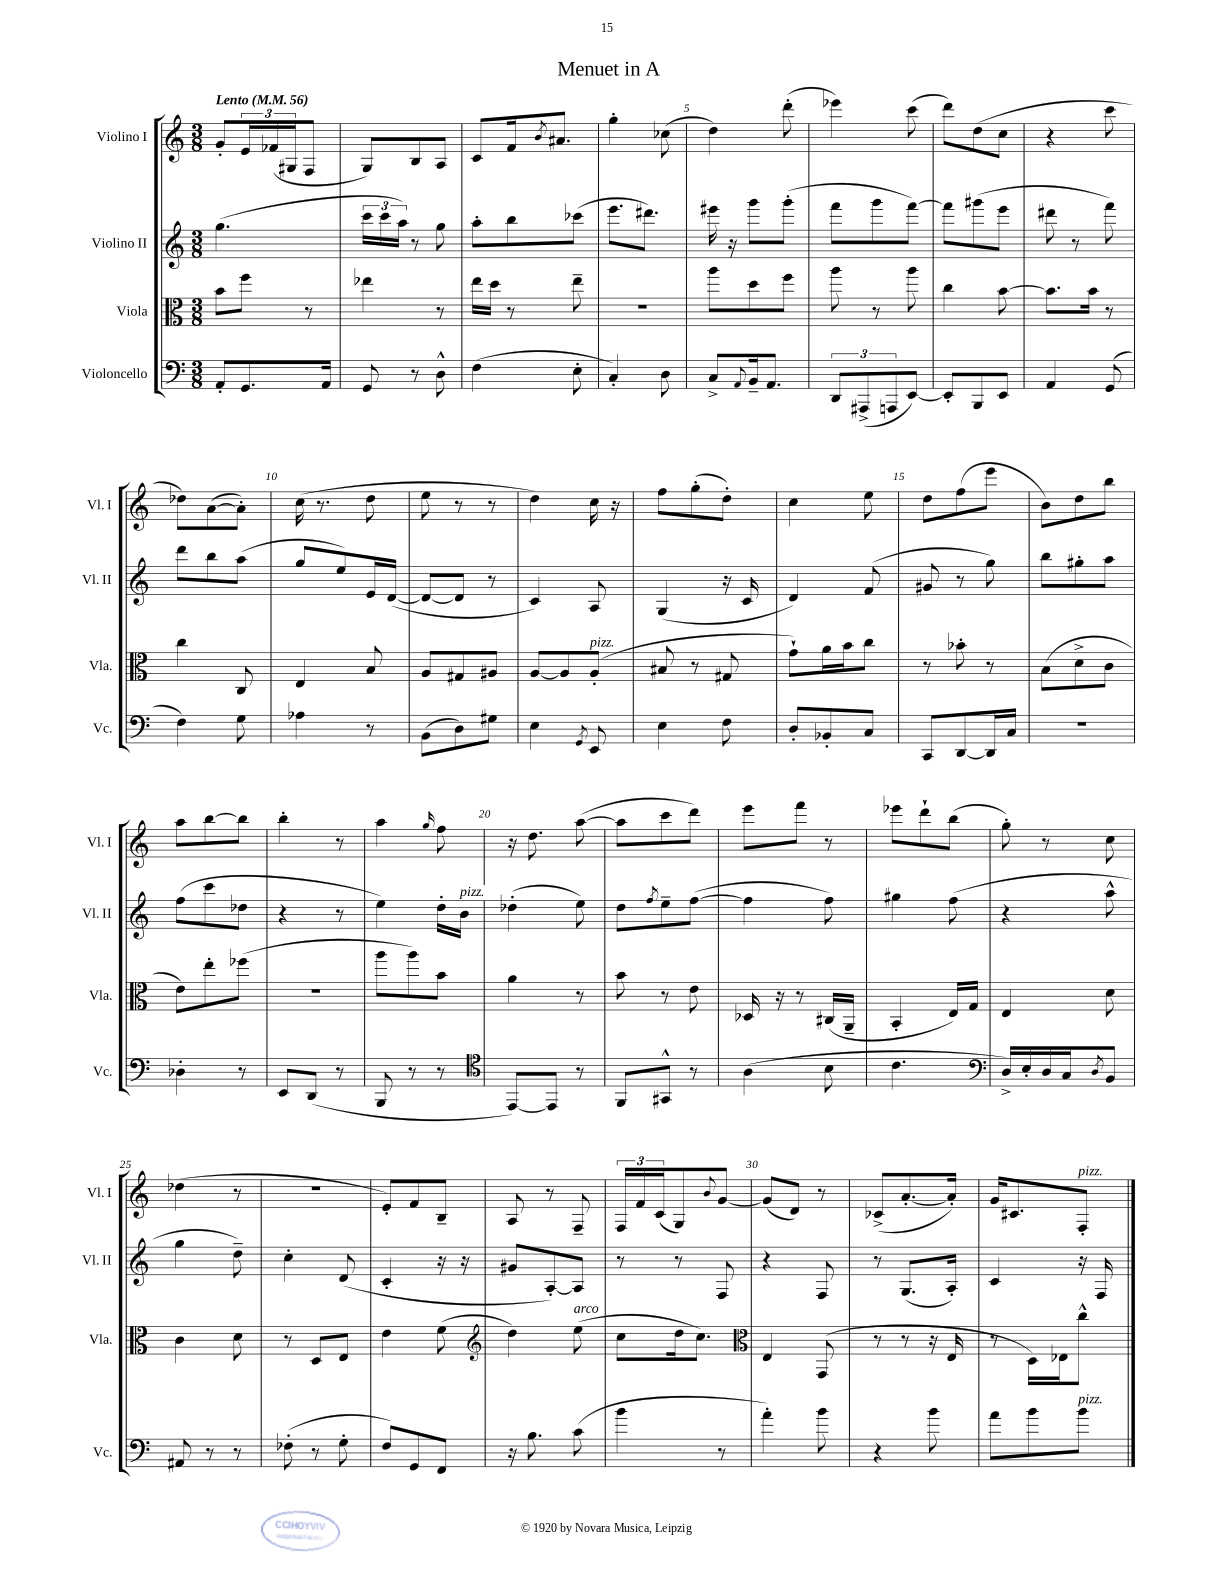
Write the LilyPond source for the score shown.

\header { title = "Menuet in A" }
<<
\new StaffGroup <<
\new Staff = "s0" \with { instrumentName = "Violino I" shortInstrumentName = "Vl. I" } {
    \clef treble \key c \major \numericTimeSignature \time 3/8 \tempo "Lento" 4 = 56
    g'8-. \tuplet 3/2 { e'16 fes'16( gis16 } f8 |
    g8) b8 a8 |
    c'8 f'16 \acciaccatura { b'8 } ais'8. |
    g''4-. ces''8( |
    d''4) d'''8-.( |
    ees'''4) c'''8( |
    d'''8) d''8( c''8 |
    r4 c'''8 |
    des''8) a'8~( a'8-.) |
    c''16( r8. d''8 |
    e''8 r8 r8 |
    d''4) c''16 r16 |
    f''8 g''8-.( d''8-.) |
    c''4 e''8 |
    d''8 f''8( e'''8 |
    b'8) d''8 b''8 |
    a''8 b''8~ b''8 |
    b''4-. r8 |
    a''4 \grace { g''16 } f''8 |
    r16 d''8. a''8~( |
    a''8 c'''8 d'''8) |
    e'''8 f'''8 r8 |
    ees'''8 d'''8-! b''8( |
    g''8-.) r8 c''8 |
    des''4( r8 |
    r4. |
    e'8-.) f'8 b8-- |
    a8 r8 f8-- |
    \tuplet 3/2 { f16 f'16 c'16( } g8) \appoggiatura { b'8 } g'8~ |
    g'8( d'8) r8 |
    ces'8->( a'8.~-. a'16-.) |
    g'16 cis'8. f8-.^\markup { \italic "pizz." } \bar "|." |
}
\new Staff = "s1" \with { instrumentName = "Violino II" shortInstrumentName = "Vl. II" } {
    \clef treble \key c \major \numericTimeSignature \time 3/8
    g''4.( |
    \tuplet 3/2 { c'''16 c'''16 a''16) } r8 g''8 |
    a''8-. b''8 ces'''8( |
    e'''8. dis'''8.) |
    eis'''16 r16 g'''8 g'''8-.( |
    f'''8 g'''8 f'''8~) |
    f'''8 gis'''8( e'''8 |
    dis'''8 r8 f'''8) |
    d'''8 b''8 a''8( |
    g''8 e''8) e'16 d'16~( |
    d'8~ d'8 r8 |
    c'4) a8 |
    g4( r16 c'16 |
    d'4) f'8( |
    gis'8 r8 g''8) |
    b''8 gis''8-. a''8 |
    f''8( c'''8 des''8 |
    r4 r8 |
    e''4) d''16-. b'16^\markup { \italic "pizz." } |
    des''4-.( e''8) |
    d''8 \acciaccatura { f''8 } e''8-- f''8~( |
    f''4 f''8) |
    gis''4 f''8( |
    r4 a''8-^ |
    g''4 d''8--) |
    c''4-. d'8( |
    c'4-. r16 r16 |
    gis'8 a8~-.) a8 |
    r8 r8 f8 |
    r4 f8 |
    r8 g8.( a16-.) |
    c'4 r16 f16 \bar "|." |
}
\new Staff = "s2" \with { instrumentName = "Viola" shortInstrumentName = "Vla." } {
    \clef alto \key c \major \numericTimeSignature \time 3/8
    b'8 f''8 r8 |
    ees''4 r8 |
    e''16 d''16 r8 e''8-- |
    R4. |
    a''8 d''8 f''8 |
    a''8 r8 a''8 |
    c''4 b'8~ |
    b'8. b'16 r8 |
    c''4 c8 |
    e4 b8 |
    a8 gis8 ais8 |
    a8~ a8 a8-.^\markup { \italic "pizz." }( |
    bis8 r8 gis8 |
    g'8-!) a'16 b'16 c''8 |
    r8 bes'8-. r8 |
    b8( d'8-> c'8 |
    e'8) e''8-. fes''8( |
    R4. |
    a''8 a''8) b'8 |
    a'4 r8 |
    b'8 r8 e'8 |
    des16 r16 r8 cis16( a,16-- |
    b,4-. e16) g16 |
    e4 d'8 |
    c'4 d'8 |
    r8 d8 e8 |
    e'4 f'8( |
    \clef treble d''4) e''8^\markup { \italic "arco" }( |
    c''8 d''16 c''8.) |
    \clef alto e4 g,8( |
    r8 r8 r16 e16 |
    r8 d16) ees16 c''8-^ \bar "|." |
}
\new Staff = "s3" \with { instrumentName = "Violoncello" shortInstrumentName = "Vc." } {
    \clef bass \key c \major \numericTimeSignature \time 3/8
    a,8-. g,8. a,16 |
    g,8 r8 d8-^ |
    f4( e8-. |
    c4-.) d8 |
    c8-> \appoggiatura { a,8 } b,16-- a,8. |
    \tuplet 3/2 { d,8 ais,,8->( a,,8 } e,8~) |
    e,8-. b,,8 e,8 |
    a,4 g,8( |
    f4) g8 |
    aes4 r8 |
    b,8( d8) gis8 |
    e4 \acciaccatura { g,8 } e,8 |
    e4 f8 |
    d8-. bes,8-. c8 |
    c,8 d,8~ d,16 c16 |
    R4. |
    des4-. r8 |
    e,8 d,8( r8 |
    b,,8 r8 r8 |
    \clef tenor e,8~) e,8 r8 |
    f,8 gis,8-^ r8 |
    a4( b8 |
    c'4. |
    \clef bass d16->) e16-. d16 c16 \acciaccatura { d8 } b,8 |
    ais,8 r8 r8 |
    fes8-.( r8 g8-. |
    f8) g,8 f,8 |
    r16 b8. c'8( |
    b'4 r8 |
    a'4-.) b'8 |
    r4 b'8 |
    a'8 b'8 b'8^\markup { \italic "pizz." } \bar "|." |
}
>>
>>
\layout { \context { \Score \override BarNumber.break-visibility = ##(#f #t #t) barNumberVisibility = #(every-nth-bar-number-visible 5) } }
